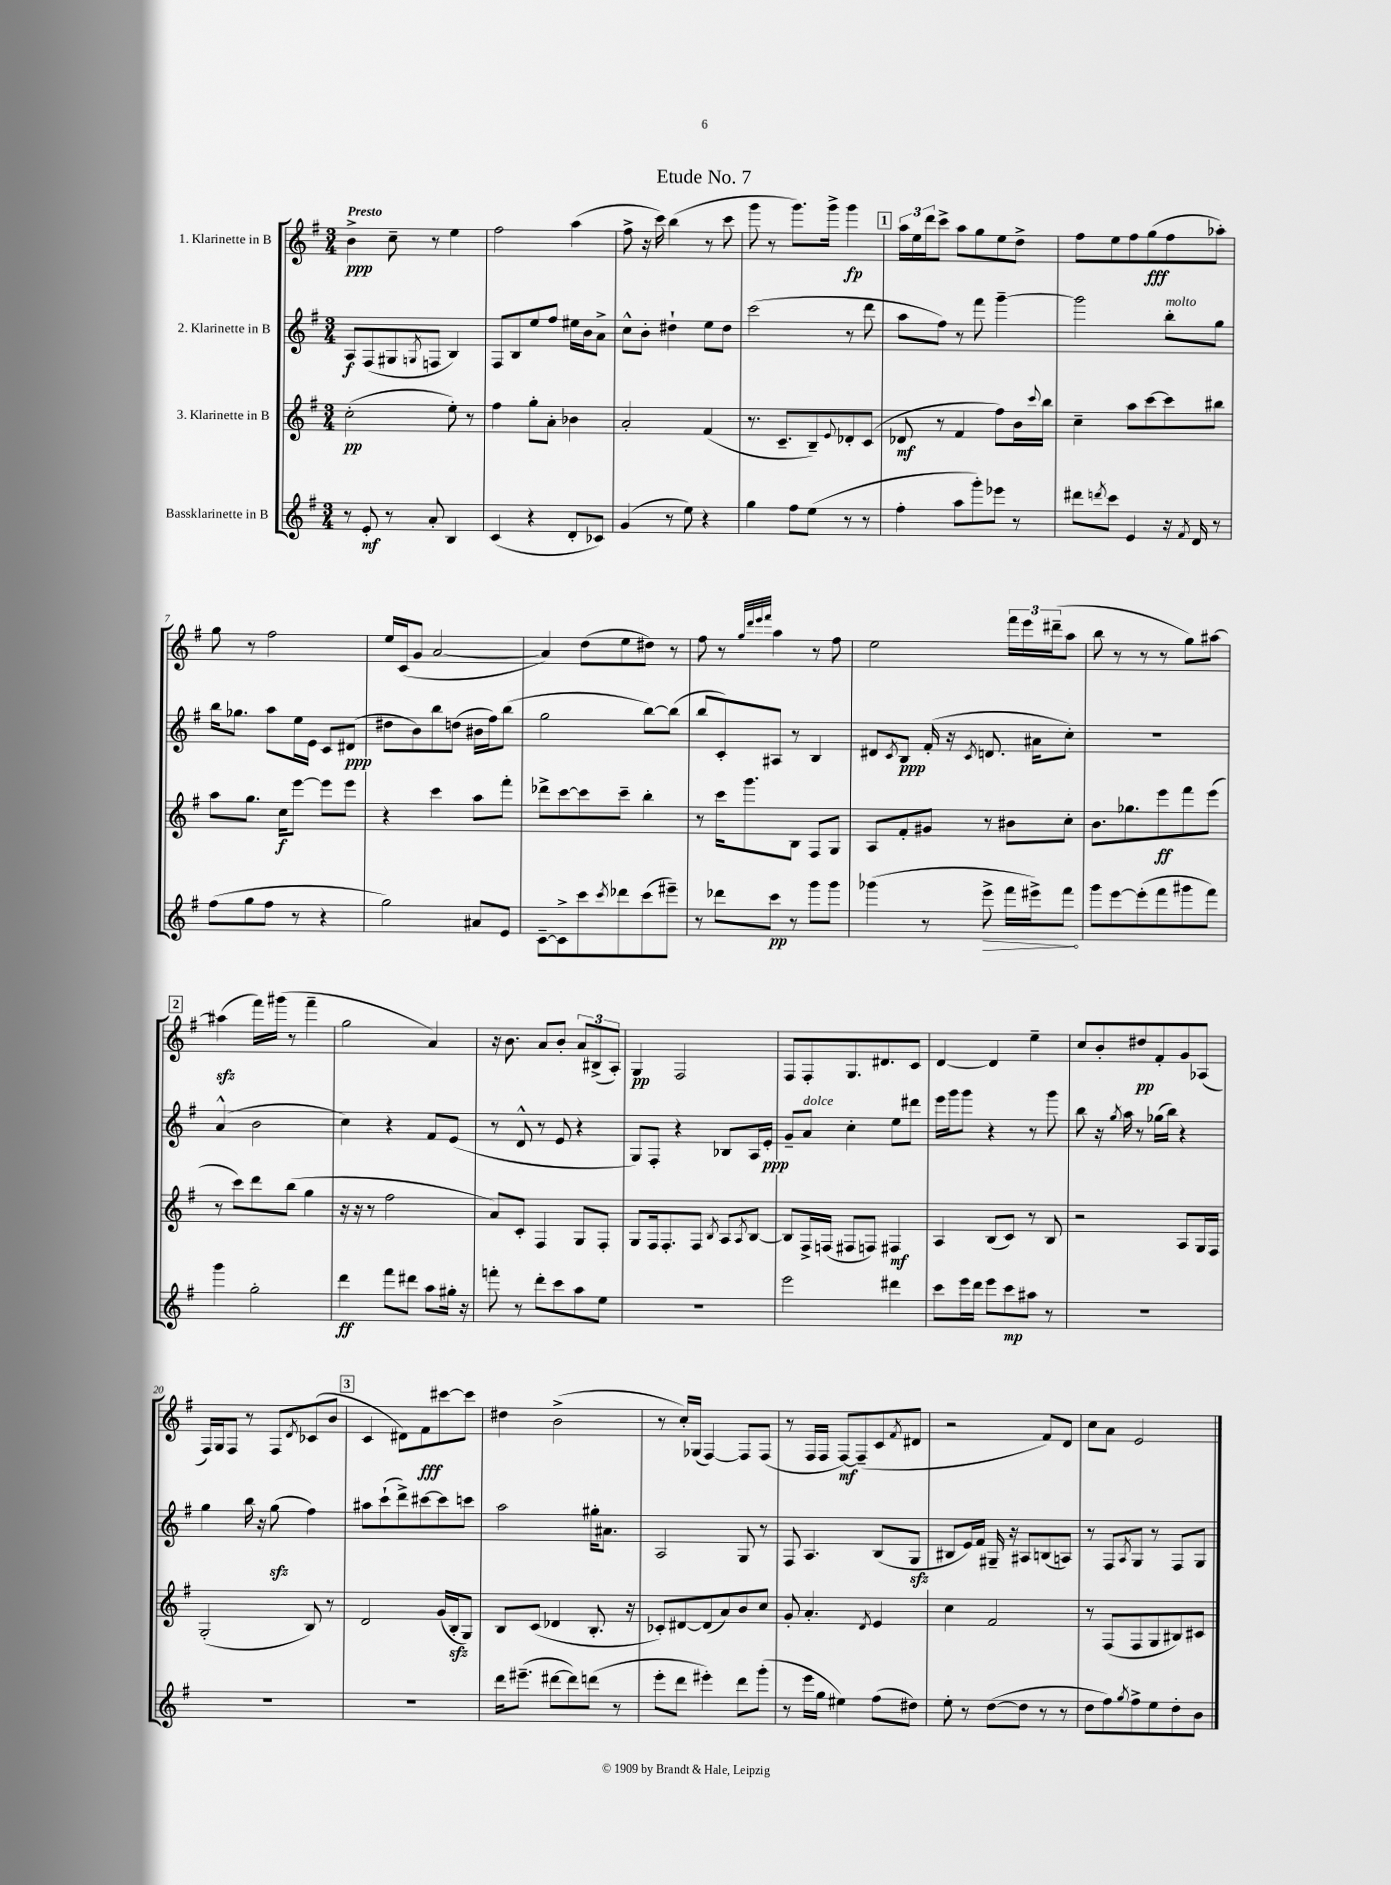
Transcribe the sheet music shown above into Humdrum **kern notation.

**kern	**dynam	**kern	**dynam	**kern	**dynam	**kern	**dynam
*part4	*part4	*part3	*part3	*part2	*part2	*part1	*part1
*staff4	*staff4	*staff3	*staff3	*staff2	*staff2	*staff1	*staff1
*I"Bassklarinette in B	*	*I"3. Klarinette in B	*	*I"2. Klarinette in B	*	*I"1. Klarinette in B	*
*clefG2	*	*clefG2	*	*clefG2	*	*clefG2	*
*k[f#]	*	*k[f#]	*	*k[f#]	*	*k[f#]	*
*M3/4	*	*M3/4	*	*M3/4	*	*M3/4	*
=1	=1	=1	=1	=1	=1	=1	=1
!	!	!	!	!	!	!LO:TX:a:B:t=Presto	!
8r	.	(2cc'\	pp	8A/L	f	4b^\	ppp
8e'/	mf	.	.	(8F#/	.	.	.
8r	.	.	.	8G#X/	.	8cc~\	.
.	.	.	.	8qGn/	.	.	.
8a'/	.	.	.	8Fn/J	.	8r	.
4B/	.	8ee'\)	.	4B/)	.	4ee\	.
.	.	8r	.	.	.	.	.
=2	=2	=2	=2	=2	=2	=2	=2
(4c/	.	4ff#\	.	8F#/L	.	2ff#\	.
.	.	.	.	8B/	.	.	.
4r	.	8gg'\L	.	8ee/	.	.	.
.	.	8a'\J	.	8ff#/J	.	.	.
8d'/L	.	4b-X\	.	16ee#X\LL	.	(4aa\	.
.	.	.	.	16b\J	.	.	.
8c-X/J)	.	.	.	8a^\J	.	.	.
=3	=3	=3	=3	=3	=3	=3	=3
(4g/	.	2a'/	.	8cc^^\L	.	8ff#^\	.
.	.	.	.	8b'\J	.	16r	.
.	.	.	.	.	.	16ccc\)	.
8r	.	.	.	4dd#X`\	.	(4bb\	.
8ee\)	.	.	.	.	.	.	.
4r	.	(4f#/	.	8ee\L	.	8r	.
.	.	.	.	8dd#\J	.	8ccc\	.
=4	=4	=4	=4	=4	=4	=4	=4
4gg\	.	8.r	.	(2ccc\	.	8ggg\	.
.	.	.	.	.	.	8r	.
.	.	8.c~/L	.	.	.	.	.
8ff#\L	.	.	.	.	.	8.ggg\L)	.
(8ee\J	.	8B~/)	.	.	.	.	.
.	.	.	.	.	.	16ggg^\Jk	.
.	.	8qqe/	.	.	.	.	.
8r	.	8d-X'/	.	8r	.	4ggg\	fp
8r	.	(8c/J	.	8ddd\	.	.	.
!!LO:REH:place=s1:t=1
=5	=5	=5	=5	=5	=5	=5	=5
4ff#'\	.	8d-X/	mf	8aa\L	.	24aa\LL	.
.	.	.	.	.	.	24ee\	.
.	.	.	.	.	.	24ddd\J	.
.	.	8r	.	8ff#\J)	.	8ccc^\J	.
8aa\L	.	4f#/	.	8r	.	8aa\L	.
8ggg'\)	.	.	.	8fff#\	.	8gg\	.
8eee-X\J	.	8ff#\L)	.	[4ggg~\	.	8ee\	.
8r	.	16b\L	.	.	.	8dd^\J	.
.	.	8qqccc/	.	.	.	.	.
.	.	16bb\JJ	.	.	.	.	.
=6	=6	=6	=6	=6	=6	=6	=6
8ddd#X\L	.	4cc~\	.	2ggg\]	.	8ff#\L	.
8qdddn/	.	.	.	.	.	.	.
8ccc\J	.	.	.	.	.	8ee\	.
4e/	.	8aa\L	.	.	.	8ff#\	.
.	.	[8ccc\	.	.	.	(8gg\	fff
!	!	!	!	!LO:TX:a:i:t=molto	!	!	!
16r	.	8ccc\]	.	8bb'\L	.	8ff#\	.
8qf#/	.	.	.	.	.	.	.
16d/	.	.	.	.	.	.	.
8r	.	8bb#X\J	.	8gg\J	.	8aa-X'\J)	.
!!LO:LB:g=z
=7	=7	=7	=7	=7	=7	=7	=7
(8ff#\L	.	8aa\L	.	16bb\KL	.	8gg\	.
.	.	.	.	8.gg-X\J	.	.	.
8gg\	.	8.gg\J	.	.	.	8r	.
8ff#\J	.	.	.	8aa\L	.	2ff#\	.
.	.	16cc\KL	f	.	.	.	.
8r	.	[8eee\J	.	16ee\L	.	.	.
.	.	.	.	16e\JJ	.	.	.
4r	.	8eee\L]	.	8c/L	.	.	.
.	.	8eee\J	.	(8d#X/J	ppp	.	.
=8	=8	=8	=8	=8	=8	=8	=8
2gg\)	.	4r	.	8dd#X\L	.	16ee/LL	.
.	.	.	.	.	.	(16c/J	.
.	.	.	.	8b\)	.	8g/J	.
.	.	4ccc\	.	8bb\	.	[2a/	.
.	.	.	.	(8ddn\J	.	.	.
8a#X/L	.	8aa\L	.	16b#X\LL	.	.	.
.	.	.	.	16ff#\J)	.	.	.
8e/J	.	8fff#'\J	.	(8bb\J	.	.	.
=9	=9	=9	=9	=9	=9	=9	=9
[8c~\L	.	8ddd-X^\L	.	2gg\	.	4a/])	.
8c^\]	.	[8ccc\	.	.	.	.	.
8ccc\	.	8ccc\]	.	.	.	(8dd\L	.
8qccc/	.	.	.	.	.	.	.
8ddd-X\	.	8ccc~\J	.	.	.	8ee\	.
(8ccc\	.	4bb'\	.	[8bb\L)	.	8dd#X\J)	.
8eee#X~\J)	.	.	.	(8bb\J]	.	8r	.
=10	=10	=10	=10	=10	=10	=10	=10
8r	.	8r	.	8bb/L	.	8ff#\	.
8ddd-X\L	.	16ccc\KL	.	8c'/)	.	8r	.
.	.	8.ggg\	.	.	.	.	.
.	.	.	.	.	.	32qqgg/LLL	.
.	.	.	.	.	.	32qqddd/	.
.	.	.	.	.	.	32qqeee/	.
.	.	.	.	.	.	32qqfff#/JJJ	.
8ccc\J	pp	.	.	8A#X/J	.	4aa\	.
8r	.	8B\J	.	8r	.	.	.
8ggg\L	.	8F#/L	.	4B/	.	8r	.
8ggg\J	.	8G/J	.	.	.	8ff#\	.
=11	=11	=11	=11	=11	=11	=11	=11
(4ggg-X\	.	8A/L	.	8d#X/L	.	2ee\	.
.	.	.	.	8qc/	.	.	.
.	.	8f#'/	.	8B/J	ppp	.	.
8r	.	8g#X/J	.	(16f#'/	.	.	.
.	.	.	.	16r	.	.	.
.	.	.	.	8qc/	.	.	.
!	!LO:HP:b	!	!	!	!	!	!
8eee^\	>	8r	.	8.dn/	.	.	.
16fff#\LL	.	8b#X\L	.	.	.	24fff#\LL	.
.	.	.	.	.	.	24eee\	.
16eee#X^\J)	.	.	.	16a#X\KL	.	.	.
.	.	.	.	.	.	(24ddd#X~\J	.
8fff#\J	.	8cc'\J	.	8cc'\J)	.	8aa\J	.
.	]	.	.	.	.	.	.
=12	=12	=12	=12	=12	=12	=12	=12
8ggg\L	.	8.b\L	.	2.r	.	8bb\	.
[8eee\	.	.	.	.	.	8r	.
.	.	8.gg-X\	.	.	.	.	.
(8eee'\]	.	.	.	.	.	8r	.
8fff#\	.	8eee\	ff	.	.	8r	.
8ggg#X\	.	8fff#\	.	.	.	8gg\L)	.
8fff#\J)	.	(8eee\J	.	.	.	[8aa#X\J	.
!!LO:LB:g=z
!!LO:REH:place=s1:t=2
=13	=13	=13	=13	=13	=13	=13	=13
4ggg\	.	8r	.	(4a^^/	.	(4aa#Xzz\]	.
.	.	8ccc\L)	.	.	.	.	.
2gg'\	.	8ddd\	.	2b\	.	16fff#\LL)	.
.	.	.	.	.	.	(16ggg#X\JJ	.
.	.	(8bb\J	.	.	.	8r	.
.	.	4gg\	.	.	.	4fff#~\	.
=14	=14	=14	=14	=14	=14	=14	=14
4ddd\	ff	16r	.	4cc\)	.	2gg\	.
.	.	16r	.	.	.	.	.
.	.	8r	.	.	.	.	.
8fff#\L	.	2ff#\	.	4r	.	.	.
8ddd#X\J	.	.	.	.	.	.	.
8aa\L	.	.	.	8f#/L	.	4a/)	.
16gg#X'\Jk	.	.	.	(8e/J	.	.	.
16r	.	.	.	.	.	.	.
=15	=15	=15	=15	=15	=15	=15	=15
8fffn'\	.	8a/L)	.	8r	.	16r	.
.	.	.	.	.	.	8.b\	.
8r	.	8c'/J	.	8d^^/	.	.	.
8ddd'\L	.	4F#/	.	8r	.	8a/L	.
8ccc\	.	.	.	8e/	.	8b'/J	.
8aa\	.	8G/L	.	4r	.	12a/L	.
.	.	.	.	.	.	(12B#X^/	.
8ee\J	.	8F#'/J	.	.	.	.	.
.	.	.	.	.	.	12A'/J)	.
=16	=16	=16	=16	=16	=16	=16	=16
2.r	.	8G/L	.	8G/L)	.	4G/	pp
.	.	16F#/k	.	8F#'/J	.	.	.
.	.	8.F#'/	.	.	.	.	.
.	.	.	.	4r	.	2F#/	.
.	.	8F#/J	.	.	.	.	.
.	.	8qB/	.	.	.	.	.
.	.	8A/L	.	8B-X/L	.	.	.
.	.	8qA/	.	.	.	.	.
.	.	[8B/J	.	16A/L	.	.	.
.	.	.	.	16e'/JJ	ppp	.	.
=17	=17	=17	=17	=17	=17	=17	=17
2eee\	.	8B/L]	.	8g~/L	.	8F#/L	.
!	!	!	!	!LO:TX:a:i:t=dolce	!	!	!
.	.	16F#^/L	.	8a/J	.	8F#'/	.
.	.	(16Fn/JJ	.	.	.	.	.
.	.	8F#X/L	.	4cc'\	.	8.G/	.
.	.	8Fn/J)	.	.	.	.	.
.	.	.	.	.	.	8.d#X/	.
4ddd#X\	.	4F#X/	mf	8ee\L	.	.	.
.	.	.	.	8ddd#X\J	.	8c/J	.
=18	=18	=18	=18	=18	=18	=18	=18
8ccc\L	.	4A/	.	16eee\LL	.	[4d/	.
.	.	.	.	16ggg\J	.	.	.
16eee\L	.	.	.	8ggg\J	.	.	.
16ddd\JJ	.	.	.	.	.	.	.
8eee\L	.	(8B/L	.	4r	.	4d/]	.
8ccc\	mp	8c/J)	.	.	.	.	.
8aa#X\J	.	8r	.	8r	.	4ee~\	.
8r	.	8B/	.	8ggg\	.	.	.
=19	=19	=19	=19	=19	=19	=19	=19
2.r	.	2r	.	8bb\	.	8cc/L	.
.	.	.	.	16r	.	8b'/	.
.	.	.	.	8qgg/	.	.	.
.	.	.	.	16aa\	.	.	.
.	.	.	.	8r	.	8dd#X/	pp
.	.	.	.	(16gg-X\LL	.	8f#'/	.
.	.	.	.	16bb\JJ)	.	.	.
.	.	8A/L	.	4r	.	8g/	.
.	.	16G/L	.	.	.	(8A-X/J	.
.	.	16F#/JJ	.	.	.	.	.
!!LO:LB:g=z
=20	=20	=20	=20	=20	=20	=20	=20
2.r	.	(2G'/	.	4gg\	.	16F#/LL)	.
.	.	.	.	.	.	16G/J	.
.	.	.	.	.	.	8F#/J	.
.	.	.	.	16bb\	.	8r	.
.	.	.	.	16r	.	.	.
.	.	.	.	(8ggzz\	.	8F#/L	.
.	.	.	.	.	.	8qd/	.
.	.	8B/)	.	4ff#\)	.	(8c-X/	.
.	.	8r	.	.	.	8b/J	.
!!LO:REH:place=s1:t=3
=21	=21	=21	=21	=21	=21	=21	=21
2.r	.	2d/	.	8aa#X\L	.	4c/	.
.	.	.	.	(8ccc`\	.	.	.
.	.	.	.	8ddd^\)	.	8d#X\L)	.
.	.	.	.	[8ccc#X\	.	8f#\	fff
.	.	(16g/LL	.	8ccc#\]	.	[8ccc#X\	.
.	.	16Bzz'/J	.	.	.	.	.
.	.	8G/J)	.	8cccn\J	.	8ccc#\J]	.
=22	=22	=22	=22	=22	=22	=22	=22
16ddd\KL	.	8B/L	.	2aa\	.	4dd#X\	.
(8.eee#X~\J	.	.	.	.	.	.	.
.	.	(8c/J	.	.	.	.	.
[8ddd#X\L	.	4d-X/	.	.	.	(2b^\	.
8ddd#\])	.	.	.	.	.	.	.
(8dddn\J	.	8.B'/	.	16gg#X'\KL	.	.	.
.	.	.	.	8.a#X\J	.	.	.
8r	.	.	.	.	.	.	.
.	.	16r	.	.	.	.	.
=23	=23	=23	=23	=23	=23	=23	=23
8eee'\L	.	8c-X'/L)	.	2A/	.	8r	.
8ddd\J	.	[8d#X/	.	.	.	16cc'/LL)	.
.	.	.	.	.	.	(16G-X/JJ	.
4eee#X'\)	.	(8d#/]	.	.	.	[4F#/)	.
.	.	8a/)	.	.	.	.	.
8ddd\L	.	8b/	.	8G/	.	8F#/L]	.
(8ggg'\J	.	8cc/J	.	8r	.	(8F#/J	.
=24	=24	=24	=24	=24	=24	=24	=24
8r	.	8g'/	.	8F#/	.	8r	.
16eee\LL	.	4.a'/	.	4.A/	.	16F#/LL	.
16gg\JJ	.	.	.	.	.	16F#/JJ	.
4ee#X\)	.	.	.	.	.	[8F#/L)	mf
.	.	.	.	.	.	(8F#~/]	.
.	.	8qd/	.	.	.	.	.
(8ff#\L	.	4e/	.	(8B/L	.	8c/	.
.	.	.	.	.	.	8qf#/	.
8dd#X\J)	.	.	.	8Gzz/J	.	8d#X/J	.
=25	=25	=25	=25	=25	=25	=25	=25
8ee'\	.	4cc\	.	8B#X/L	.	2r	.
8r	.	.	.	16e/L)	.	.	.
.	.	.	.	16f#/JJ	.	.	.
([8dd\L	.	2f#/	.	16G#X~/	.	.	.
.	.	.	.	16r	.	.	.
8dd\J]	.	.	.	8A#X/L	.	.	.
8r	.	.	.	(8Bn/	.	8f#/L)	.
8r	.	.	.	8An/J)	.	8d/J	.
=26	=26	=26	=26	=26	=26	=26	=26
8dd\L	.	8r	.	8r	.	8cc\L	.
8ff#\)	.	(8F#/L	.	8F#/L	.	8a\J	.
8qgg/	.	.	.	8qA/	.	.	.
8ff#^\	.	8F#/	.	8G/J	.	2e/	.
8ee\	.	8G/	.	8r	.	.	.
8dd'\	.	8B#X/)	.	8F#/L	.	.	.
8b\J	.	8c#X/J	.	8G/J	.	.	.
==	==	==	==	==	==	==	==
*-	*-	*-	*-	*-	*-	*-	*-
